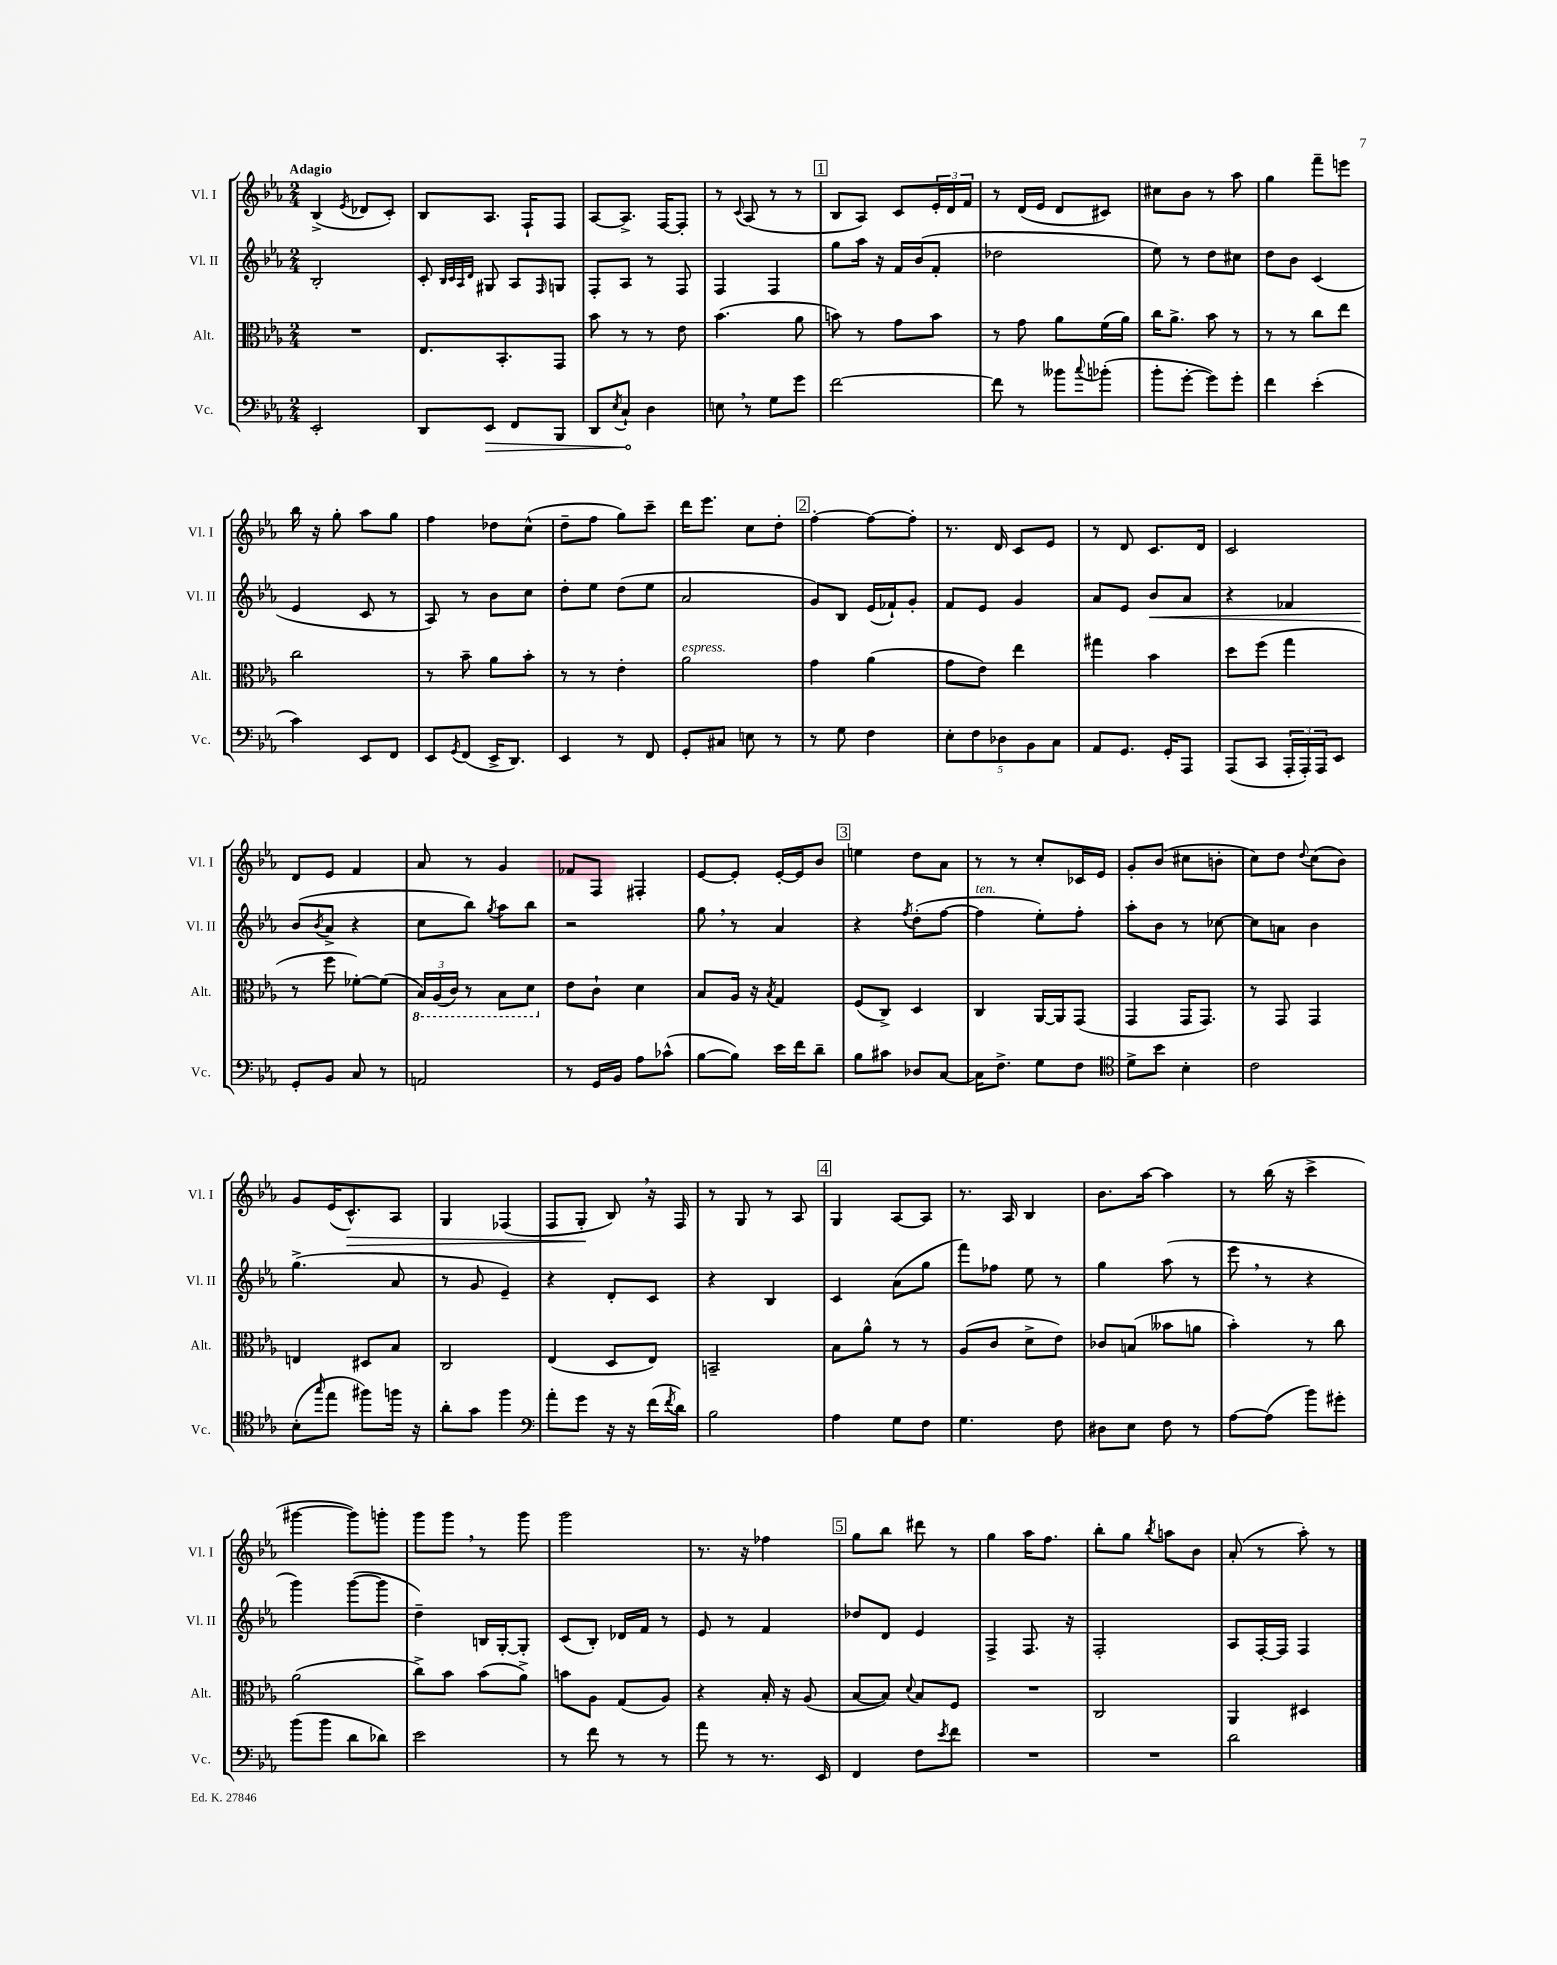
<<
\new StaffGroup <<
\new Staff = "s0" \with { instrumentName = "Vl. I" shortInstrumentName = "Vl. I" } {
    \clef treble \key ees \major \numericTimeSignature \time 2/4 \tempo "Adagio"
    bes4->( \acciaccatura { ees'8 } des'8 c'8-.) |
    bes8 aes8. f16-! f8 |
    aes8~ aes8.-> f16~ f8-. |
    r8 \appoggiatura { c'8 } aes8( r8 r8 |
    \mark \markup { \box "1" } bes8 aes8) c'8 \tuplet 3/2 { ees'16-. d'16 f'16 } |
    r8 d'16( ees'16 d'8 cis'8) |
    cis''8 bes'8 r8 aes''8 |
    g''4 f'''8-- e'''8 |
    bes''16 r16 g''8-. aes''8 g''8 |
    f''4 des''8 c''8-^( |
    d''8-- f''8 g''8) c'''8-- |
    d'''16 ees'''8. c''8 d''8-. |
    \mark \markup { \box "2" } f''4~-. f''8~ f''8-. |
    r8. d'16 c'8 ees'8 |
    r8 d'8 c'8. d'16 |
    c'2 |
    d'8 ees'8 f'4 |
    aes'8 r8 g'4 |
    fes'8 f8 fis4-. |
    ees'8~ ees'8-. ees'16~-. ees'16 bes'8 |
    \mark \markup { \box "3" } e''4 d''8 aes'8 |
    r8 r8 c''8-. ces'16 ees'16 |
    g'8-. bes'8( cis''8 b'8-. |
    c''8) d''8 \appoggiatura { d''8 } c''8( bes'8) |
    g'8 ees'16( c'8.-^\>) aes8 |
    g4 fes4( |
    f8 g8-.\! bes8) \breathe r16 f16 |
    r8 g8 r8 aes8 |
    \mark \markup { \box "4" } g4 aes8~ aes8 |
    r8. aes16 bes4 |
    bes'8. aes''16~ aes''4 |
    r8 bes''16( r16 c'''4-> |
    gis'''4~ gis'''8) g'''8-. |
    g'''8 g'''8 \breathe r8 g'''8 |
    g'''2 |
    r8. r16 fes''4 |
    \mark \markup { \box "5" } g''8 bes''8 dis'''8 r8 |
    g''4 aes''16 f''8. |
    bes''8-. g''8 \acciaccatura { bes''8 } a''8 bes'8 |
    aes'8-.( r8 aes''8-.) r8 \bar "|." |
}
\new Staff = "s1" \with { instrumentName = "Vl. II" shortInstrumentName = "Vl. II" } {
    \clef treble \key ees \major \numericTimeSignature \time 2/4
    bes2-. |
    c'8-. \grace { bes32 c'32 aes32 d'32 } gis8 aes8 \grace { f16 } g8 |
    f8-. aes8 r8 f8 |
    f4 f4 |
    \mark \markup { \box "1" } g''8 aes''16 r16 f'16 bes'16( f'8-. |
    des''2 |
    ees''8) r8 d''8 cis''8 |
    d''8 bes'8 c'4( |
    ees'4 c'8 r8 |
    aes8) r8 bes'8 c''8 |
    d''8-. ees''8 d''8( ees''8 |
    aes'2 |
    \mark \markup { \box "2" } g'8) bes8 ees'16( fes'16-!) g'8-. |
    f'8 ees'8 g'4 |
    aes'8 ees'8 bes'8\< aes'8 |
    r4 fes'4 |
    bes'8\!( \acciaccatura { bes'8 } aes'8-> r4 |
    c''8 bes''8) \acciaccatura { g''8 } aes''8 bes''8 |
    r2 |
    g''8 \breathe r8 aes'4 |
    \mark \markup { \box "3" } r4 \acciaccatura { f''8 } d''8-.( f''8~ |
    f''4^\markup { \italic "ten." } ees''8-.) f''8-. |
    aes''8-. bes'8 r8 ces''8~ |
    ces''8 a'8 bes'4 |
    g''4.->( aes'8 |
    r8 g'8 ees'4--) |
    r4 d'8-. c'8 |
    r4 bes4 |
    \mark \markup { \box "4" } c'4 aes'8( g''8 |
    f'''8) fes''8 ees''8 r8 |
    g''4 aes''8( r8 |
    ees'''8 \breathe r8 r4 |
    g'''4) g'''8~( g'''8 |
    d''4--) b16 g16~-. g8-. |
    c'8( bes8-.) des'16 f'16 r8 |
    ees'8 r8 f'4 |
    \mark \markup { \box "5" } des''8 d'8 ees'4 |
    f4-> f8. r16 |
    f2-. |
    aes8 f16~-. f16 f4 \bar "|." |
}
\new Staff = "s2" \with { instrumentName = "Alt." shortInstrumentName = "Alt." } {
    \clef alto \key ees \major \numericTimeSignature \time 2/4
    R2 |
    ees8. bes,8.-. g,8 |
    bes'8 r8 r8 ees'8 |
    bes'4.( aes'8 |
    \mark \markup { \box "1" } b'8) r8 g'8 b'8 |
    r8 g'8 aes'8 f'16( aes'16) |
    c''16 aes'8.-> bes'8 r8 |
    r8 r8 c''8 ees''8 |
    c''2 |
    r8 bes'8-- aes'8 bes'8-. |
    r8 r8 ees'4-. |
    aes'2^\markup { \italic "espress." } |
    \mark \markup { \box "2" } g'4 aes'4( |
    g'8 ees'8) ees''4 |
    gis''4 bes'4 |
    d''8 f''8( g''4 |
    r8 f''8 fes'8~-.) fes'8( |
    \tuplet 3/2 { \ottava #-1 bes,16) aes,16( c16) } r8 bes,8 d8 \ottava #0 |
    ees'8 c'8-! d'4 |
    bes8 aes16 r16 \acciaccatura { bes8 } g4 |
    \mark \markup { \box "3" } f8( c8->) d4 |
    c4 aes,16~ aes,16 g,8( |
    g,4 g,16 g,8.) |
    r8 g,8 g,4 |
    e4 dis8 bes8 |
    c2 |
    ees4( d8 ees8) |
    b,2-- |
    \mark \markup { \box "4" } bes8 aes'8-^ r8 r8 |
    aes8( c'8 d'8-> ees'8) |
    ces'8 b8( beses'8 a'8 |
    bes'4-.) r8 c''8 |
    aes'2( |
    c''8->) bes'8 bes'8( aes'8->) |
    b'8 aes8 g8( aes8) |
    r4 bes16-. r16 aes8( |
    \mark \markup { \box "5" } bes8~ bes8) \appoggiatura { d'8 } bes8 f8 |
    R2 |
    c2 |
    aes,4 dis4 \bar "|." |
}
\new Staff = "s3" \with { instrumentName = "Vc." shortInstrumentName = "Vc." } {
    \clef bass \key ees \major \numericTimeSignature \time 2/4
    ees,2-. |
    d,8 \once \override Hairpin.circled-tip = ##t ees,8\> f,8 bes,,8 |
    d,8 \acciaccatura { ees8 } c8-!\! d4 |
    e8 \breathe r8 g8 g'8 |
    \mark \markup { \box "1" } f'2~ |
    f'8 r8 beses'8 \appoggiatura { c''8 } bes'8-.( |
    bes'8-. g'8~-. g'8) g'8-. |
    f'4 ees'4-.( |
    c'4) ees,8 f,8 |
    ees,8 \acciaccatura { g,8 } f,8( ees,16-> d,8.) |
    ees,4 r8 f,8 |
    g,8-. cis8 e8 r8 |
    \mark \markup { \box "2" } r8 g8 f4 |
    \tuplet 5/4 { ees8-. f8 des8 bes,8 c8 } |
    aes,8 g,8. g,16-. aes,,8 |
    aes,,8( c,8 \tuplet 3/2 { aes,,16-. aes,,16-.) aes,,16 } ees,8 |
    g,8-. bes,8 c8 r8 |
    a,2 |
    r8 g,16 bes,16 aes8 ces'8-^( |
    bes8~ bes8) ees'16 f'16 d'8-- |
    \mark \markup { \box "3" } bes8 cis'8 des8 c8~ |
    c16 f8.-> g8 f8 |
    \clef tenor d'8-> bes'8 bes4-. |
    c'2 |
    bes8-.( \grace { g''16 } ees''8 fis''8) f''16 r16 |
    aes'8-. g'8 f''4 |
    \clef bass aes'8-. g'8 r16 r16 f'16( \acciaccatura { f'8 } d'16) |
    bes2 |
    \mark \markup { \box "4" } aes4 g8 f8 |
    g4. f8 |
    dis8 ees8 f8 r8 |
    aes8~ aes8( bes'8) gis'8-. |
    bes'8( bes'8 d'8 des'8) |
    ees'2 |
    r8 f'8 r8 r8 |
    aes'8 r8 r8. ees,16 |
    \mark \markup { \box "5" } f,4 f8 \acciaccatura { ees'8 } f'8 |
    R2 |
    R2 |
    d'2 \bar "|." |
}
>>
>>
\layout { \context { \Score \remove "Bar_number_engraver" } }
